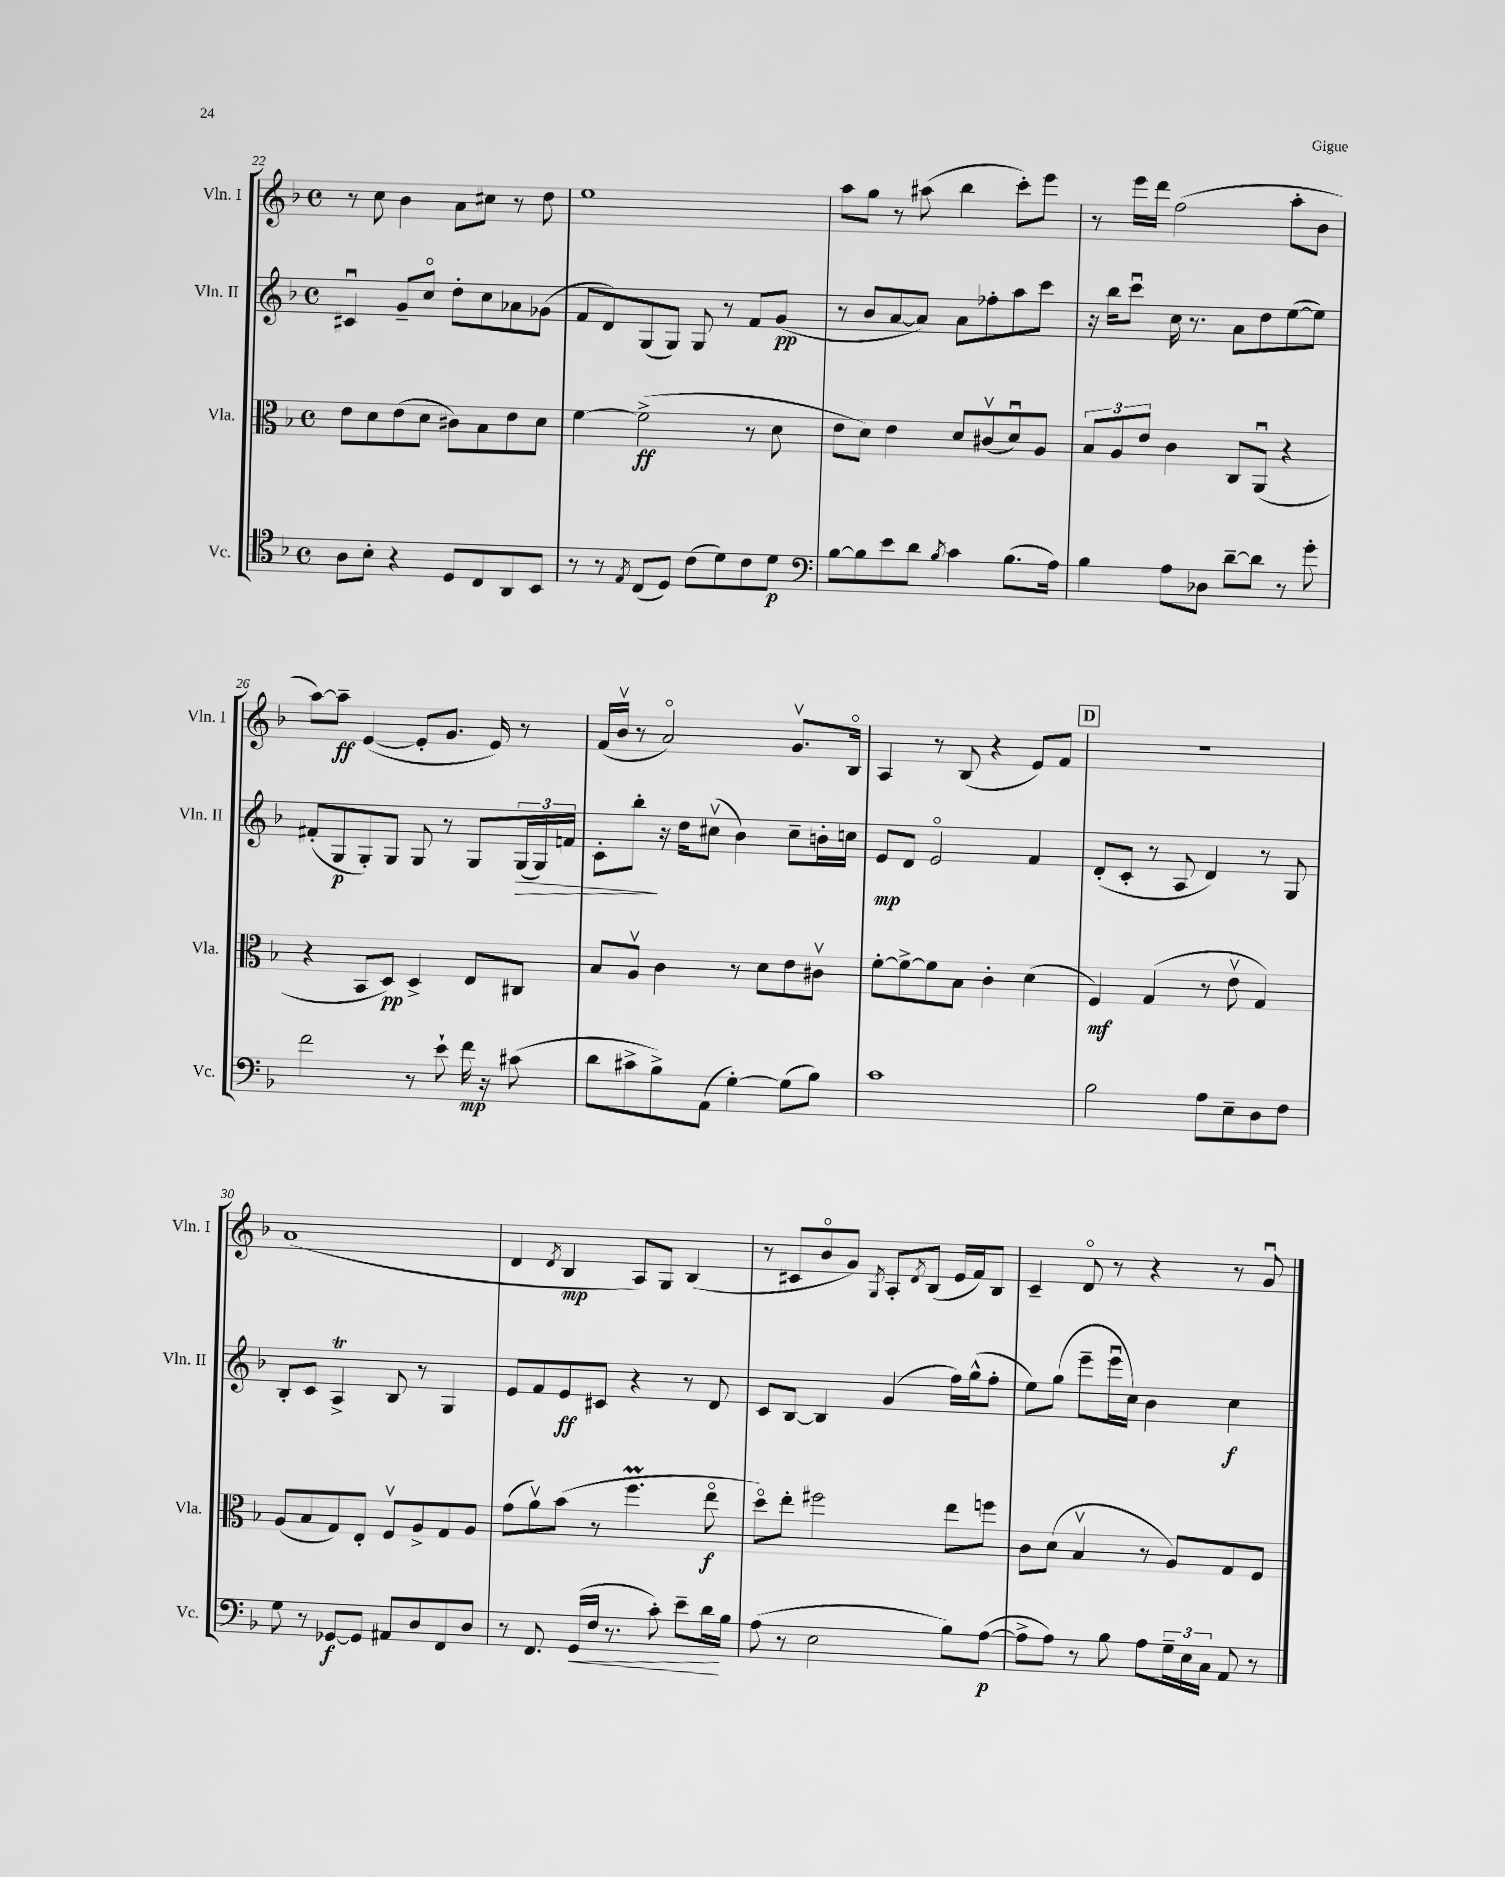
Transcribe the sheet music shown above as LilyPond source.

<<
\new StaffGroup <<
\new Staff = "s0" \with { instrumentName = "Vln. I" shortInstrumentName = "Vln. I" } {
    \clef treble \key f \major \defaultTimeSignature \time 4/4
    r8 c''8 bes'4 a'8 cis''8 r8 d''8 |
    e''1 |
    a''8 g''8 r8 ais''8( bes''4 c'''8-.) e'''8 |
    r8 e'''16 d'''16 f''2( a''8-. bes'8 |
    a''8~) a''8--\ff e'4~( e'8-. g'8. e'16) r8 |
    f'16( bes'16\upbow r8 a'2\flageolet) g'8.\upbow bes16\flageolet |
    a4 r8 bes8( r4 e'8) f'8 |
    \mark \markup { \box "D" } r1 |
    a'1( |
    d'4 \acciaccatura { d'8 } bes4\mp a8) g8 bes4( |
    r8 cis'8 bes'8\flageolet g'8) \acciaccatura { g8 } a8-. \acciaccatura { d'8 } bes8( e'16 f'16) bes8 |
    c'4-- d'8\flageolet r8 r4 r8 g'8\downbow \bar "|." |
}
\new Staff = "s1" \with { instrumentName = "Vln. II" shortInstrumentName = "Vln. II" } {
    \clef treble \key f \major \defaultTimeSignature \time 4/4
    cis'4\downbow g'8-- c''8\flageolet d''8-. c''8 aes'8 ges'8( |
    f'8 d'8) g8( g8) g8 r8 f'8 g'8\pp( |
    r8 bes'8 a'8~ a'8) a'8 fes''8-. a''8 c'''8 |
    r16 bes''16 c'''8\downbow c''16 r8. a'8 d''8 e''8~( e''8) |
    fis'8-.( g8\p g8-.) g8 g8 r8 g8 \tuplet 3/2 { g16\>( g16) f'16 } |
    c'8-. bes''8-.\! r16 d''16 cis''8\upbow( bes'4) cis''8-- b'16-. c''16 |
    e'8\mp d'8 e'2\flageolet f'4 |
    \mark \markup { \box "D" } d'8-.( c'8-. r8 a8 d'4) r8 g8 |
    bes8-. c'8 a4->\trill bes8 r8 g4 |
    e'8 f'8 e'8\ff cis'8 r4 r8 d'8 |
    c'8 bes8~ bes4 g'4( f''16) g''16-^( f''8-. |
    e''8) g''8( e'''8-- e'''16\downbow c''16) bes'4 c''4\f \bar "|." |
}
\new Staff = "s2" \with { instrumentName = "Vla." shortInstrumentName = "Vla." } {
    \clef alto \key f \major \defaultTimeSignature \time 4/4
    e'8 d'8 e'8( d'8 cis'8) bes8 e'8 d'8 |
    f'4~ f'2->\ff( r8 d'8 |
    e'8 d'8) e'4 d'8 cis'8\upbow( d'8\downbow) a8 |
    \tuplet 3/2 { bes8 a8 e'8 } c'4 c8 a,8\downbow( r4 |
    r4 bes,8 d8\pp) d4-> e8 cis8 |
    bes8 a8\upbow c'4 r8 d'8 e'8 cis'8\upbow |
    f'8~-. f'8~-> f'8 bes8 c'4-. d'4( |
    \mark \markup { \box "D" } f4\mf) g4( r8 e'8\upbow g4) |
    a8( bes8 g8) e8-. f8\upbow a8-> g8 a8 |
    g'8( a'8\upbow) bes'8( r8 f''4.\prall e''8\flageolet\f |
    d''8\flageolet) e''8-. fis''2 e''8 f''8 |
    c'8 d'8( bes4\upbow r8 a8) g8 f8 \bar "|." |
}
\new Staff = "s3" \with { instrumentName = "Vc." shortInstrumentName = "Vc." } {
    \clef tenor \key f \major \defaultTimeSignature \time 4/4
    a8 bes8-. r4 d8 c8 a,8 bes,8 |
    r8 r8 \acciaccatura { e8 } c8( d8) c'8( d'8) c'8 d'8\p |
    \clef bass bes8~ bes8 e'8 d'8 \acciaccatura { bes8 } c'4 bes8.( a16) |
    bes4 a8 des8 d'8~-- d'8 r8 g'8-. |
    f'2 r8 e'8-! f'16\mp r16 cis'8( |
    d'8 cis'8-> bes8->) a,8( g4~-.) g8( bes8) |
    c'1 |
    \mark \markup { \box "D" } bes2 a8 e8-- d8 f8 |
    g8 r8 ges,8~\f ges,8 ais,8 d8 f,8 d8 |
    r8 f,8. g,16\<( f16 r8. c'8-.) e'8-- d'16\! bes16 |
    a8( r8 e2 bes8) a8~\p( |
    a8-> a8) r8 bes8 a8 \tuplet 3/2 { g16-- e16 c16 } a,8 r8 \bar "|." |
}
>>
>>
\layout { \context { \Score currentBarNumber = #22 } }
